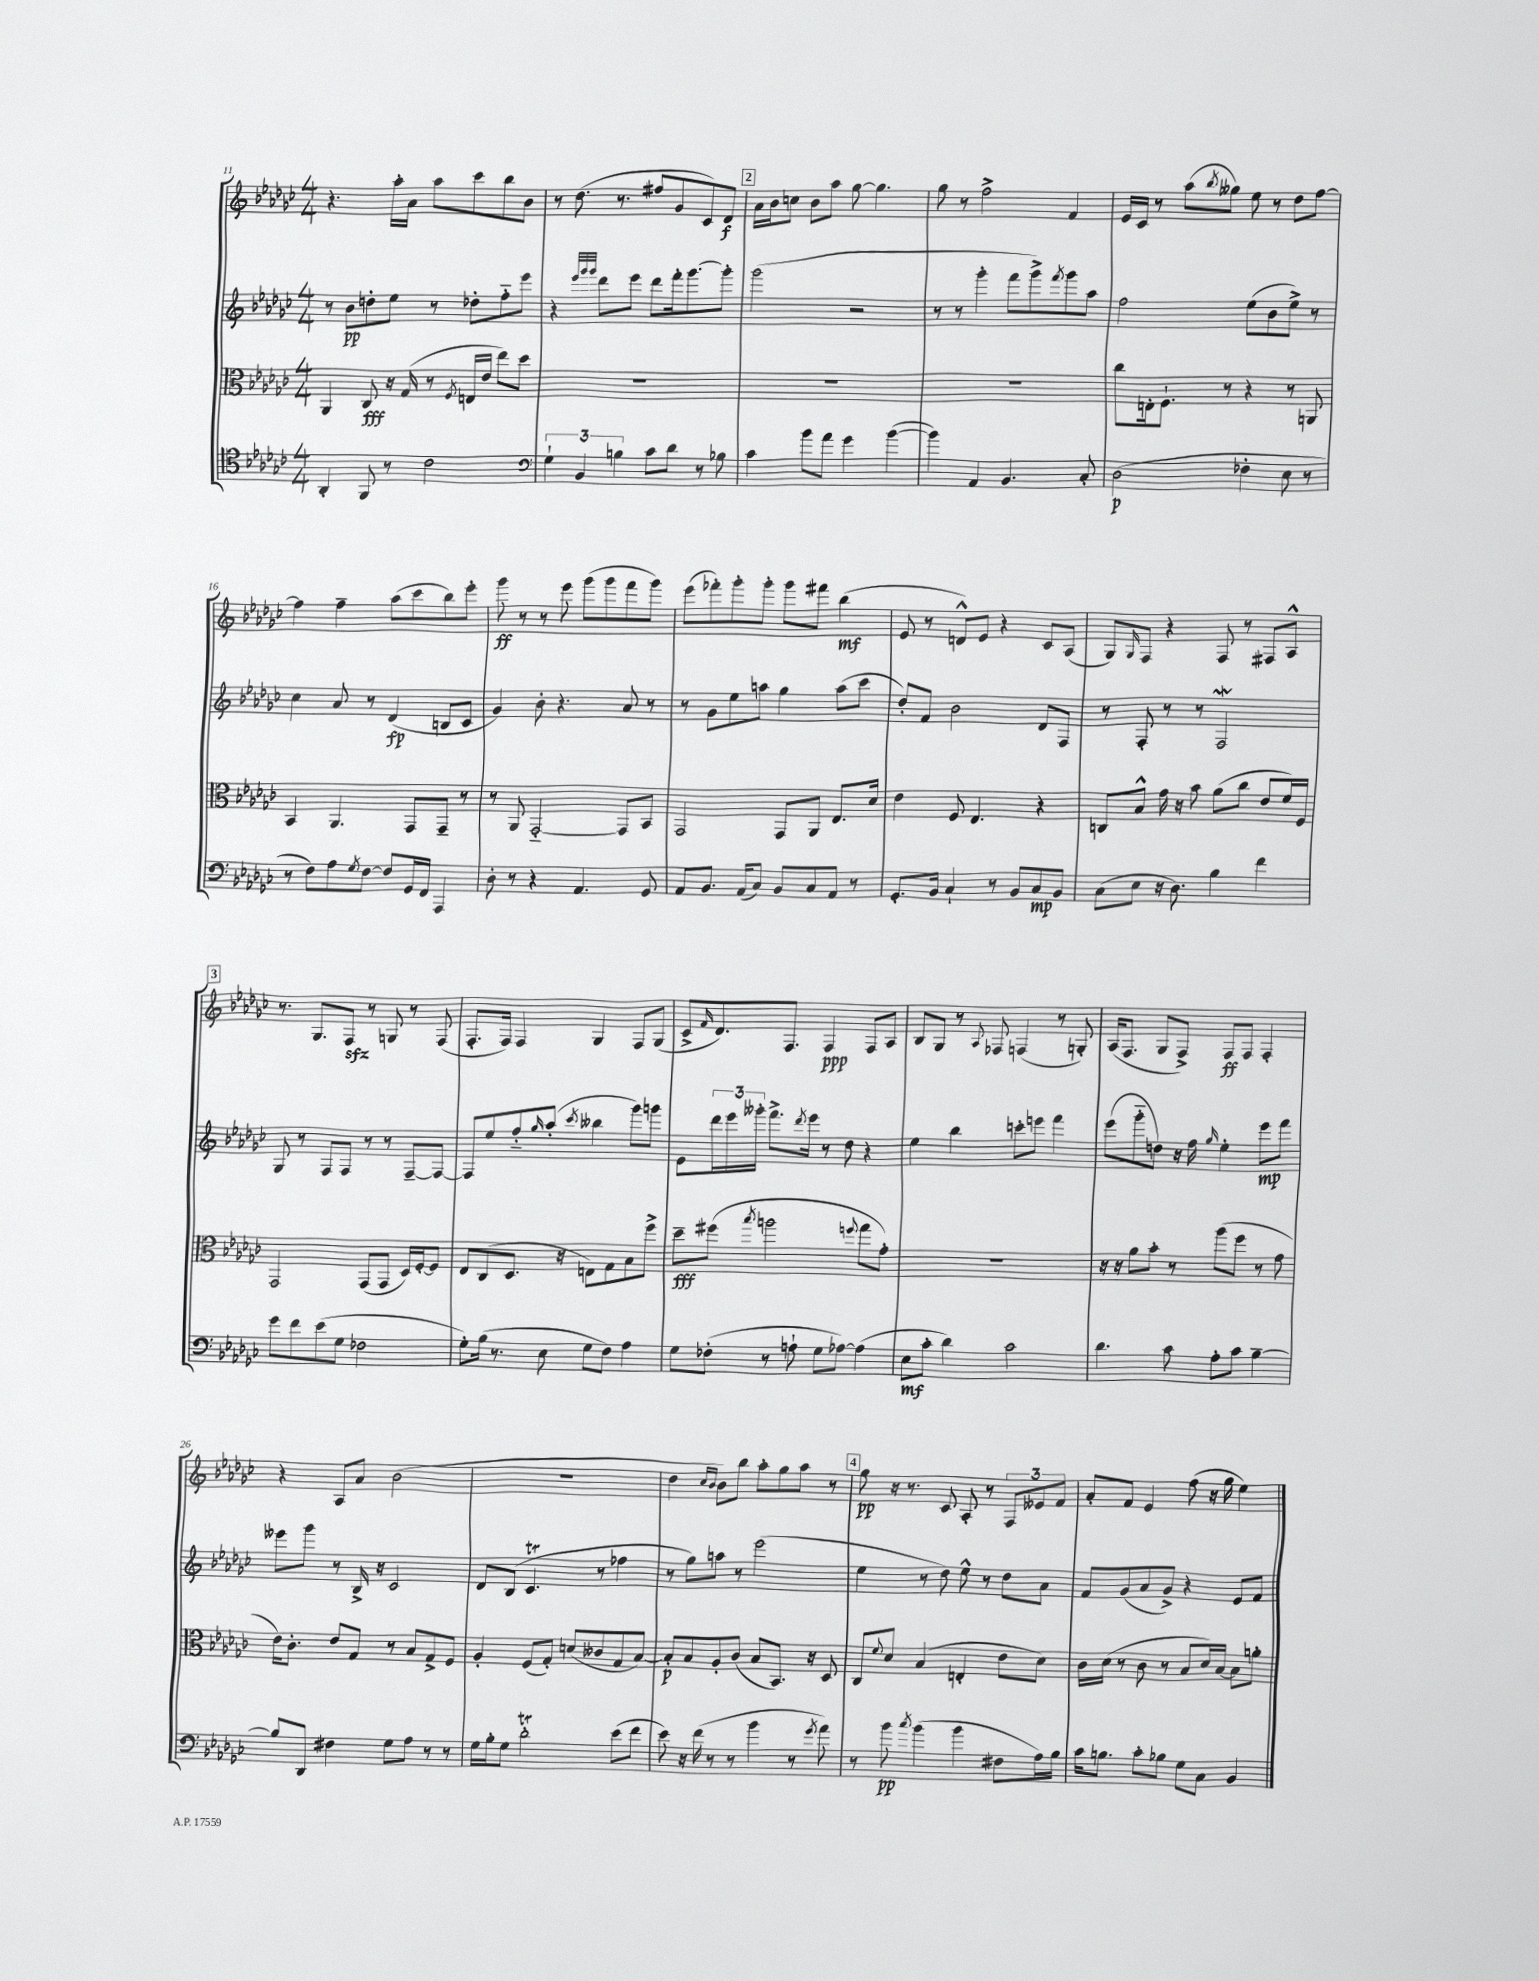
<<
\new StaffGroup <<
\new Staff = "s0" {
    \clef treble \key ges \major \numericTimeSignature \time 4/4
    r4. aes''16-. aes'16 aes''8 ces'''8 bes''8 bes'8 |
    r8 des''8.( r8. fis''8 ges'8 ces'8) des'8\f |
    \mark \markup { \box "2" } aes'16 bes'16 c''8 bes'8 aes''8 ges''8~ ges''4. |
    ges''8 r8 f''2-> f'4 |
    ees'16 ces'16 r8 aes''8( \acciaccatura { bes''8 } geses''8) ees''8 r8 des''8 f''8~ |
    f''4 f''4-- aes''8( ces'''8 bes''8) ees'''8-. |
    ges'''8\ff r8 r8 ees'''8 ges'''8( ges'''8 f'''8 ges'''8) |
    ees'''8( fes'''8-.) ges'''8-. ges'''8-. ges'''8 fis'''8 bes''4\mf( |
    ees'8 r8 d'8-^) ees'8 r4 ces'8 aes8( |
    ges8) \grace { ges16 } f8 r4 f8 r8 fis8 aes8-^ |
    \mark \markup { \box "3" } r8. ges8. f8\sfz r8 g8 r8 f8( |
    f8.-. f16) f4 ges4 f8 ges8( |
    ces'8-> \grace { f'16 } des'8.) f8. f4\ppp f8 aes8 |
    bes8 ges8 r8 \appoggiatura { aes8 } fes8 f4( r8 g8-.) |
    aes16( f8. ges8 f8->) f8\ff f8 f4-. |
    r4 aes8 aes'8 bes'2( |
    R1 |
    des''4 \grace { ces''16 bes'16 } bes'8) bes''8 aes''8-. ges''8 aes''8 r8 |
    \mark \markup { \box "4" } ges''8\pp r16 r8. ces'8 aes8-. r8 \tuplet 3/2 { f8 eeses'8 f'8 } |
    aes'8-. f'8 ees'4 f''8( r16 ges''16 ees''4) \bar "|." |
}
\new Staff = "s1" {
    \clef treble \key ges \major \numericTimeSignature \time 4/4
    r8 bes'8\pp d''8-. ees''8 r8 des''8-. f''8-_ ees'''8 |
    r4 \grace { ees'''32 ges'''32 ges'''32 } des'''8 ees'''8 des'''8 f'''16-. ges'''8.~ ges'''8-. |
    \mark \markup { \box "2" } ges'''2( r2 |
    r8 r8 ges'''4-. f'''8 ges'''8->) \acciaccatura { f'''8 } ges'''8 aes''8 |
    f''2 ees''8( bes'8 ees''8->) r8 |
    ces''4 aes'8 r8 des'4\fp( b8 ces'8 |
    ges'4) bes'8-. r4. aes'8 r8 |
    r8 ges'8 ees''8 a''8 ges''4 a''8( ces'''8 |
    des''8-.) f'8 bes'2 des'8 f8 |
    r8 f8-. r8 r8 f2\mordent |
    \mark \markup { \box "3" } ges8 r8 f8 f8 r8 r8 f8~-- f8~ |
    f8 ees''8 f''8-_ \grace { ges''16 } aes''8-.( \acciaccatura { ces'''8 } beses''4 ges'''8) g'''8 |
    ees'8 \tuplet 3/2 { des'''16 ees'''16 geses'''16-. } f'''8.-> \acciaccatura { des'''8 } ees'''16 r8 des''8 r4 |
    ees''4 bes''4 c'''8-. e'''8 f'''4 |
    ees'''8( ges'''8-_ d''8) r16 f''16 \grace { ges''16 } ees''4-. ees'''8\mp f'''8 |
    eeses'''8 ges'''8 r8 bes16-> r16 ces'2 |
    des'8 bes8( ces'4.\trill r8 fes''4 |
    r8 ges''8) a''8 r8 ees'''2( |
    \mark \markup { \box "4" } ees''4 r8 des''8) ees''8-^ r8 des''8 aes'8 |
    f'8 ges'8( aes'8 ges'8->) r4 ees'8 f'8 \bar "|." |
}
\new Staff = "s2" {
    \clef alto \key ges \major \numericTimeSignature \time 4/4
    aes,4 ces8\fff r16 ges16( r8 \acciaccatura { f8 } e16 ees'16 ees''8) des''8 |
    R1 |
    \mark \markup { \box "2" } R1 |
    R1 |
    ces''8 e16-. f8.-! r8 r4 r8 a,8 |
    bes,4 aes,4. ges,8 ges,8-- r8 |
    r8 aes,8 ges,2~-_ ges,8 bes,8 |
    ges,2 ges,8 aes,8 ees8. des'16 |
    ees'4 f8 ees4. r4 |
    c8 bes8-^ ges'16 r16 bes'8 aes'8( ces''8 ees'8 f'16) f16 |
    \mark \markup { \box "3" } ges,2 ges,8( ges,8 des16) f16~-. f8 |
    ees8 ces8( des8. r16 e8) ges8 bes8 f''8-> |
    des''8--\fff fis''8( \acciaccatura { bes''8 } a''2 \appoggiatura { f''8 } ges''8 ges'8-.) |
    R1 |
    r16 r16 aes'8 bes'8-. r8 aes''8( f''8 r8 ges'8 |
    ees'16) ces'8.-. ees'8 ges8 r8 bes8 ges8-> f8 |
    aes4-. f8( ges8-.) d'8( ceses'8 ges8 bes8~) |
    bes8-.\p bes8 aes8-. ces'8( bes8 bes,8.) r16 des8 |
    \mark \markup { \box "4" } ces8 \appoggiatura { f'8 } des'8 bes4( e4-. ees'8 des'8) |
    ces'16 des'16( r8 ces'8 r8 bes8 des'16) bes16~ bes8 a'8-. \bar "|." |
}
\new Staff = "s3" {
    \clef tenor \key ges \major \numericTimeSignature \time 4/4
    aes,4-. f,8 r8 ces'2 |
    \clef bass \tuplet 3/2 { ges4-! bes,4 b4 } ces'8 des'8 r8 bes8 |
    \mark \markup { \box "2" } ces'4 bes'8 aes'8 ges'4 bes'4~( |
    bes'4) aes,4 bes,4. ces8-. |
    des2\p( fes4-. ees8 r8 |
    r8 f8) aes8 \acciaccatura { ges8 } f8~ f8 ges,16 f,16 aes,,4 |
    des8-. r8 r4 aes,4. ges,8 |
    aes,8 bes,8. aes,16( ces8) bes,8 ces8 aes,8 r8 |
    ges,8.-. bes,16 ces4-! r8 bes,8 ces8\mp bes,8 |
    ces8( ees8 r16 des8.) bes4 f'4 |
    \mark \markup { \box "3" } ges'8 f'8 ees'8( ges8 fes2 |
    ges8-.) bes16( r8. ees8 ges8 f8) aes4 |
    ges8 fes8-.( r8 a8-! ges8 aes8~) aes4( |
    ees8\mf ces'8-. des'4) ces'2 |
    des'4. ces'8 aes8-. ces'8 bes4~-- |
    bes8 des,8 fis4 ges8 aes8 r8 r8 |
    ges16 bes16-. ges8 des'2-.\trill ees'8( f'8 |
    ees'8) r16 f'16( r8 r8 bes'4 r8 \acciaccatura { ges'8 } aes'8) |
    \mark \markup { \box "4" } r8 bes'8\pp \acciaccatura { ces''8 } bes'4( bes'4 fis8 aes16) bes16 |
    ces'16 b8. ces'8-. bes8 ges8 ces8 bes,4 \bar "|." |
}
>>
>>
\layout { \context { \Score currentBarNumber = #11 } }
